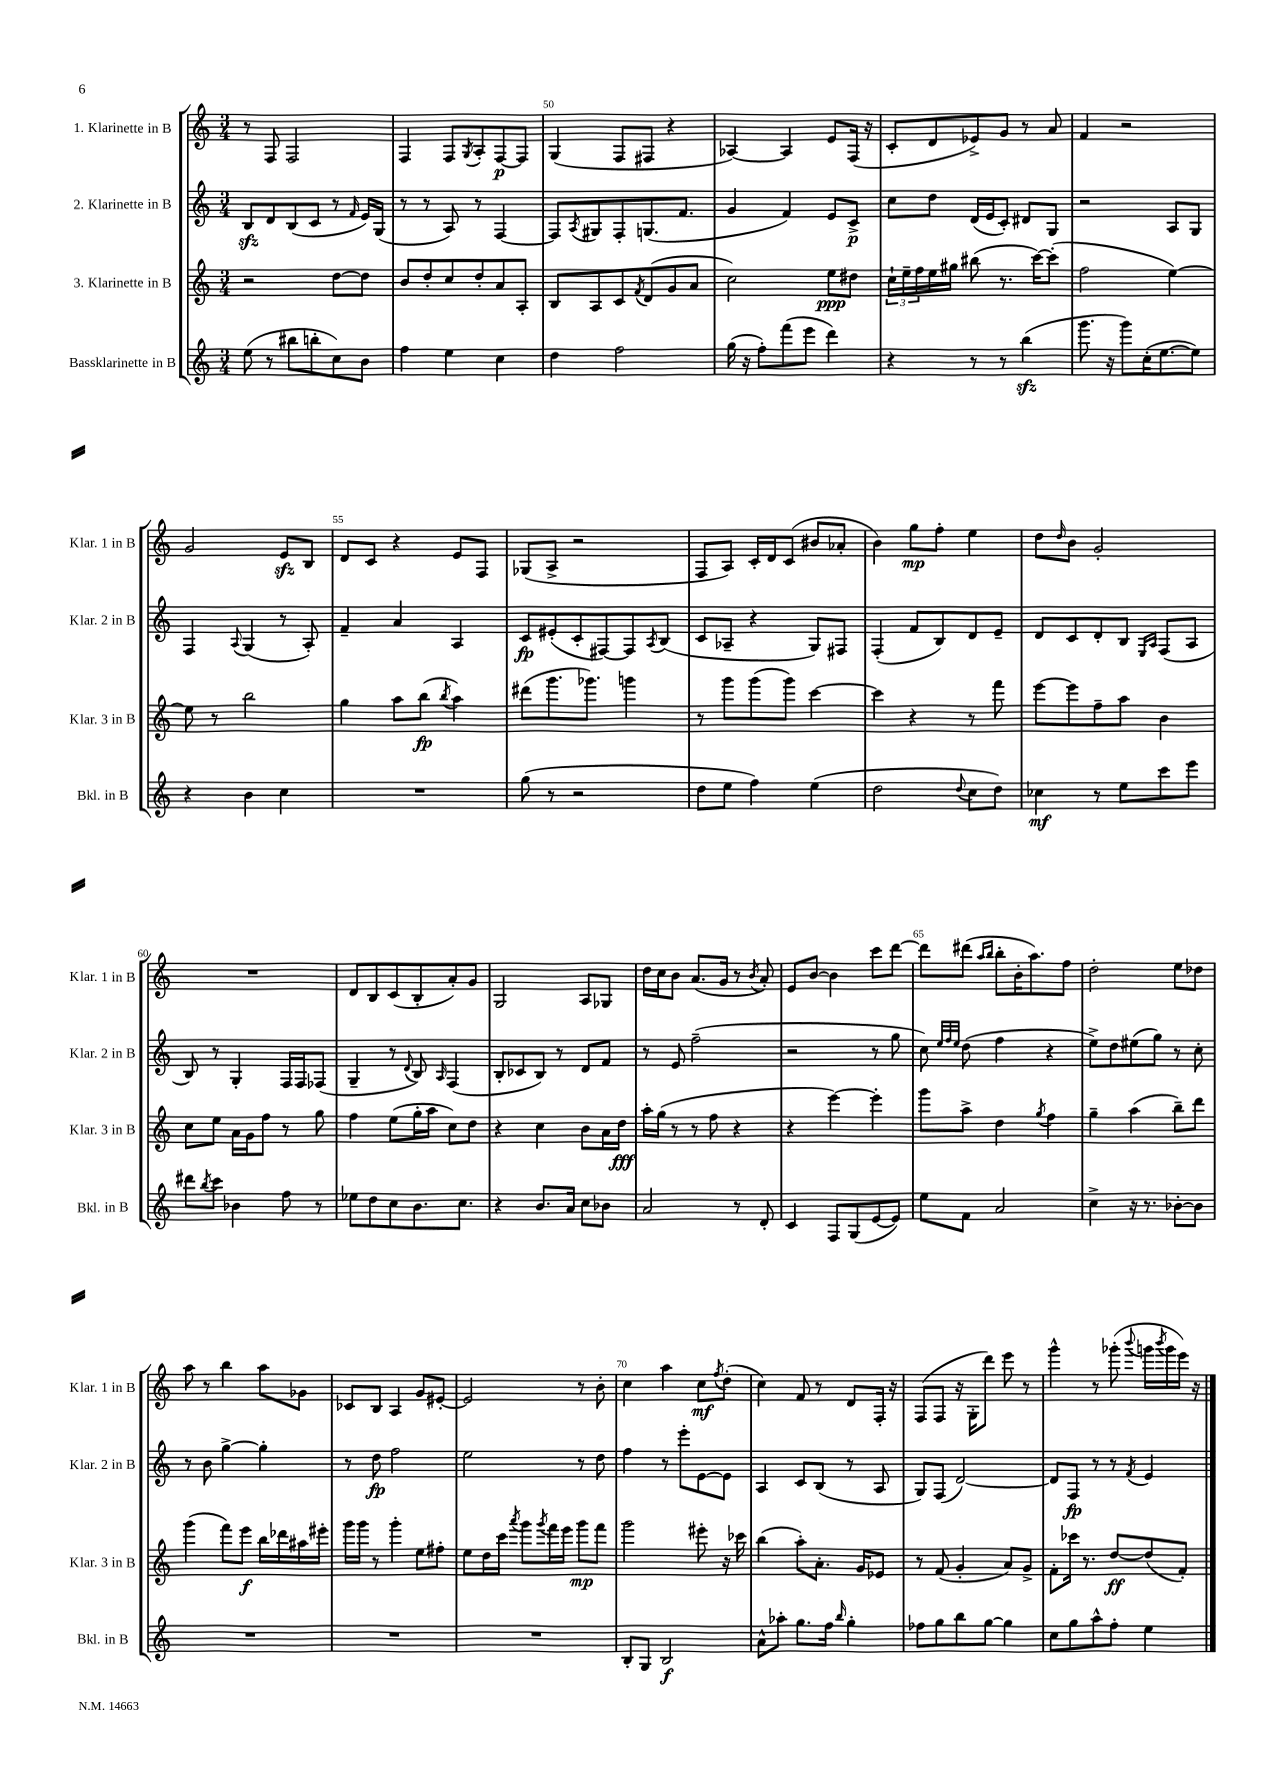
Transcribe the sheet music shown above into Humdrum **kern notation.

**kern	**dynam	**kern	**dynam	**kern	**dynam	**kern	**dynam
*part4	*part4	*part3	*part3	*part2	*part2	*part1	*part1
*staff4	*staff4	*staff3	*staff3	*staff2	*staff2	*staff1	*staff1
*I"Bassklarinette in B	*	*I"3. Klarinette in B	*	*I"2. Klarinette in B	*	*I"1. Klarinette in B	*
*I'Bkl. in B	*	*I'Klar. 3 in B	*	*I'Klar. 2 in B	*	*I'Klar. 1 in B	*
*clefG2	*	*clefG2	*	*clefG2	*	*clefG2	*
*k[]	*	*k[]	*	*k[]	*	*k[]	*
*M3/4	*	*M3/4	*	*M3/4	*	*M3/4	*
=48	=48	=48	=48	=48	=48	=48	=48
(8ee\	.	2r	.	8Bzz/L	.	8r	.
8r	.	.	.	8d/	.	8F/	.
8bb#X\L	.	.	.	(8B/	.	2F/	.
8bbn'\	.	.	.	8c/J	.	.	.
8cc\)	.	[8dd\L	.	8r	.	.	.
.	.	.	.	16qqf/	.	.	.
8b\J	.	8dd\J]	.	16e/LL)	.	.	.
.	.	.	.	(16G/JJ	.	.	.
=49	=49	=49	=49	=49	=49	=49	=49
4ff\	.	8b/L	.	8r	.	4F/	.
.	.	8dd'/	.	8r	.	.	.
4ee\	.	8cc/	.	8A/)	.	8F/L	.
.	.	.	.	.	.	8qG/	.
.	.	8dd'/	.	8r	.	8A'/	.
4cc\	.	8a/	.	[4F/	.	[8F/	p
.	.	8A'/J	.	.	.	8F/J]	.
=50	=50	=50	=50	=50	=50	=50	=50
4dd\	.	8B/L	.	8F/L]	.	(4G/	.
.	.	.	.	8qA/	.	.	.
.	.	8A/	.	8G#X/	.	.	.
2ff\	.	8c/	.	8F'/	.	8F/L	.
.	.	8qf/	.	.	.	.	.
.	.	(8d/	.	(8.Gn/	.	8F#X/J	.
.	.	8g/	.	.	.	4r	.
.	.	.	.	8.f/J	.	.	.
.	.	8a/J	.	.	.	.	.
=51	=51	=51	=51	=51	=51	=51	=51
(16gg\	.	2cc\)	.	4g/	.	[4A-X/)	.
16r	.	.	.	.	.	.	.
8ff'\L)	.	.	.	.	.	.	.
(8fff\	.	.	.	4f/)	.	4A-/]	.
8eee\J	.	.	.	.	.	.	.
4ddd\)	.	8ee\L	ppp	8e/L	.	8e/L	.
.	.	8dd#X\J	.	8c^/J	p	(16F/Jk	.
.	.	.	.	.	.	16r	.
=52	=52	=52	=52	=52	=52	=52	=52
4r	.	24cc`\LL	.	8cc\L	.	8c'/L	.
.	.	24ee~\	.	.	.	.	.
.	.	24ff\	.	.	.	.	.
.	.	16ee\	.	8dd\J	.	8d/	.
.	.	16gg#X\JJ	.	.	.	.	.
8r	.	(8bb#X\	.	(16d/LL	.	8e-X^/)	.
.	.	.	.	16e/J	.	.	.
8r	.	8.r	.	8c'/J)	.	8g/J	.
(4bbzz\	.	.	.	8d#X/L	.	8r	.
.	.	[16ccc\KL)	.	.	.	.	.
.	.	(8ccc'\J]	.	8G/J	.	8a/	.
=53	=53	=53	=53	=53	=53	=53	=53
8.ggg\	.	2ff\	.	2r	.	4f/	.
16r	.	.	.	.	.	.	.
8ggg\L)	.	.	.	.	.	2r	.
(16cc'\K	.	.	.	.	.	.	.
[8.ee\	.	.	.	.	.	.	.
.	.	[4ee\)	.	8A/L	.	.	.
8ee\J])	.	.	.	8G/J	.	.	.
!!LO:LB:g=z
=54	=54	=54	=54	=54	=54	=54	=54
4r	.	8ee\]	.	4F/	.	2g/	.
.	.	8r	.	.	.	.	.
.	.	.	.	8qqA/	.	.	.
4b\	.	2bb\	.	(4G/	.	.	.
4cc\	.	.	.	8r	.	8ezz/L	.
.	.	.	.	8A'/)	.	8B/J	.
=55	=55	=55	=55	=55	=55	=55	=55
2.r	.	4gg\	.	4f~/	.	8d/L	.
.	.	.	.	.	.	8c/J	.
.	.	8aa\L	.	4a/	.	4r	.
.	.	(8bb\J	fp	.	.	.	.
.	.	8qbb/	.	.	.	.	.
.	.	4aa\)	.	4A/	.	8e/L	.
.	.	.	.	.	.	8F/J	.
=56	=56	=56	=56	=56	=56	=56	=56
(8gg\	.	(8ddd#X\L	.	8c/L	fp	(8G-X/L	.
8r	.	8.ggg\	.	(8e#X'/	.	8A^/J	.
2r	.	.	.	8c'/	.	2r	.
.	.	8.ggg-X\J)	.	.	.	.	.
.	.	.	.	[8F#X/)	.	.	.
.	.	4gggn\	.	8F#/]	.	.	.
.	.	.	.	8qA/	.	.	.
.	.	.	.	(8B/J	.	.	.
=57	=57	=57	=57	=57	=57	=57	=57
8dd\L	.	8r	.	8c/L	.	8F/L	.
8ee\J	.	8ggg\L	.	8A-X~/J	.	8A/J)	.
4ff\)	.	(8ggg\	.	4r	.	16c'/LL	.
.	.	.	.	.	.	16d/J	.
.	.	8ggg\J)	.	.	.	(8c/J	.
(4ee\	.	[4ccc\	.	8G/L)	.	8b#X/L	.
.	.	.	.	8F#X/J	.	8a-X'/J	.
=58	=58	=58	=58	=58	=58	=58	=58
2dd\	.	4ccc\]	.	(4F'/	.	4b\)	.
.	.	4r	.	8f/L	.	8gg\L	mp
.	.	.	.	8B/)	.	8ff'\J	.
8qqdd/	.	.	.	.	.	.	.
8cc\L	.	8r	.	8d/	.	4ee\	.
8dd\J)	.	8fff\	.	8e~/J	.	.	.
=59	=59	=59	=59	=59	=59	=59	=59
4cc-X\	mf	[8eee\L	.	8d/L	.	8dd\L	.
.	.	.	.	.	.	16qqdd/	.
.	.	8eee\]	.	8c/	.	8b\J	.
8r	.	8ff~\	.	8d'/	.	2g'/	.
8ee\L	.	8aa\J	.	8B/J	.	.	.
.	.	.	.	16qqE/LL	.	.	.
.	.	.	.	16qqA/JJ	.	.	.
8ccc\	.	4b\	.	(8F/L	.	.	.
8eee\J	.	.	.	8A/J	.	.	.
!!LO:LB:g=z
=60	=60	=60	=60	=60	=60	=60	=60
8ddd#X\L	.	8cc\L	.	8B/)	.	2.r	.
8qbb/	.	.	.	.	.	.	.
8ccc\J	.	8ee\J	.	8r	.	.	.
4b-X\	.	16a\LL	.	4G'/	.	.	.
.	.	16g\J	.	.	.	.	.
.	.	8ff\J	.	.	.	.	.
8ff\	.	8r	.	16F/LL	.	.	.
.	.	.	.	16F/J	.	.	.
8r	.	8gg\	.	(8F-X/J	.	.	.
=61	=61	=61	=61	=61	=61	=61	=61
8ee-X\L	.	4ff\	.	4G~/	.	8d/L	.
8dd\	.	.	.	.	.	8B/	.
8cc\	.	(8ee\L	.	8r	.	(8c/	.
.	.	.	.	8qqd/	.	.	.
8.b\	.	16gg'\L	.	8B/)	.	8B'/	.
.	.	16aa\JJ	.	.	.	.	.
.	.	.	.	16qqA/	.	.	.
.	.	8cc\L)	.	(4F/	.	8a'/)	.
8.cc\J	.	.	.	.	.	.	.
.	.	8dd\J	.	.	.	8g/J	.
=62	=62	=62	=62	=62	=62	=62	=62
4r	.	4r	.	8B'/L	.	2G/	.
.	.	.	.	8c-X/	.	.	.
8.b/L	.	4cc\	.	8B/J)	.	.	.
.	.	.	.	8r	.	.	.
16a/Jk	.	.	.	.	.	.	.
8cc\L	.	8b\L	.	8d/L	.	8A/L	.
8b-X\J	.	16a\L	.	8f/J	.	8G-X/J	.
.	.	16dd\JJ	fff	.	.	.	.
=63	=63	=63	=63	=63	=63	=63	=63
2a/	.	16aa'\LL	.	8r	.	16dd\LL	.
.	.	(16gg\JJ	.	.	.	16cc\J	.
.	.	8r	.	8e/	.	8b\J	.
.	.	8r	.	(2ff~\	.	(8.a/L	.
.	.	8ff\	.	.	.	.	.
.	.	.	.	.	.	16g/Jk	.
8r	.	4r	.	.	.	8r	.
.	.	.	.	.	.	8qb/	.
8d'/	.	.	.	.	.	8a'/)	.
=64	=64	=64	=64	=64	=64	=64	=64
4c/	.	4r	.	2r	.	8e/L	.
.	.	.	.	.	.	[8b/J	.
8F/L	.	[4eee\)	.	.	.	4b\]	.
(8G/	.	.	.	.	.	.	.
[8e/	.	4eee'\]	.	8r	.	8ccc\L	.
8e/J])	.	.	.	8gg\	.	[8ddd\J	.
=65	=65	=65	=65	=65	=65	=65	=65
8ee\L	.	8ggg\L	.	8cc\)	.	8ddd\L]	.
.	.	.	.	32qqee/LLL	.	.	.
.	.	.	.	32qqff/	.	.	.
.	.	.	.	32qqee/JJJ	.	.	.
8f\J	.	8aa^\J	.	(8dd\	.	(8ddd#X\J	.
.	.	.	.	.	.	16qqaa/LL	.
.	.	.	.	.	.	16qqbb/JJ	.
2a/	.	4dd\	.	4ff\	.	8bb'\L	.
.	.	.	.	.	.	16b'\K	.
.	.	.	.	.	.	8.aa\)	.
.	.	8qgg/	.	.	.	.	.
.	.	4ff\	.	4r	.	.	.
.	.	.	.	.	.	8ff\J	.
=66	=66	=66	=66	=66	=66	=66	=66
4cc^\	.	4gg~\	.	8ee^\L)	.	2dd'\	.
.	.	.	.	8dd\	.	.	.
16r	.	(4aa\	.	(8ee#X\	.	.	.
8.r	.	.	.	.	.	.	.
.	.	.	.	8gg\J)	.	.	.
[8b-X'\L	.	8bb~\L)	.	8r	.	8ee\L	.
8b-\J]	.	8ddd\J	.	8cc'\	.	8dd-X\J	.
!!LO:LB:g=z
=67	=67	=67	=67	=67	=67	=67	=67
2.r	.	(4ggg\	.	8r	.	8aa\	.
.	.	.	.	8b\	.	8r	.
.	.	8fff\L)	.	[4gg^\	.	4bb\	.
.	.	8eee\J	f	.	.	.	.
.	.	16bb\LL	.	4gg'\]	.	8aa\L	.
.	.	16ddd-X\	.	.	.	.	.
.	.	16aa#X\	.	.	.	8g-X\J	.
.	.	16eee#X'\JJ	.	.	.	.	.
=68	=68	=68	=68	=68	=68	=68	=68
2.r	.	16ggg\LL	.	8r	.	8c-X/L	.
.	.	16ggg\JJ	.	.	.	.	.
.	.	8r	.	8dd\	fp	8B/J	.
.	.	4ggg'\	.	2ff\	.	4A/	.
.	.	8ee\L	.	.	.	8g/L	.
.	.	8ff#X'\J	.	.	.	[8e#X'/J	.
=69	=69	=69	=69	=69	=69	=69	=69
2.r	.	8ee\L	.	2ee\	.	2e#/]	.
.	.	16dd\L	.	.	.	.	.
.	.	16ccc\JJ	.	.	.	.	.
.	.	8qaaa/	.	.	.	.	.
.	.	8ggg\L	.	.	.	.	.
.	.	8qggg/	.	.	.	.	.
.	.	16fff\L	.	.	.	.	.
.	.	16eee\JJ	.	.	.	.	.
.	.	8ggg\L	mp	8r	.	8r	.
.	.	8fff\J	.	8dd\	.	8b'\	.
=70	=70	=70	=70	=70	=70	=70	=70
8B'/L	.	2ggg\	.	4ff\	.	4cc\	.
8G/J	.	.	.	.	.	.	.
2B/	f	.	.	8r	.	4aa\	.
.	.	.	.	8eee'\L	.	.	.
.	.	8eee#X'\	.	[8e\	.	8cc\L	mf
.	.	.	.	.	.	8qff/	.
.	.	16r	.	8e\J]	.	(8dd'\J	.
.	.	16ccc-X\	.	.	.	.	.
=71	=71	=71	=71	=71	=71	=71	=71
8a^^\L	.	(4bb\	.	4A/	.	4cc\)	.
8aa-X'\J	.	.	.	.	.	.	.
8.gg\L	.	8aa'\L)	.	8c/L	.	8f/	.
.	.	8.a'\J	.	(8B/J	.	8r	.
16ff\Jk	.	.	.	.	.	.	.
16qqbb/	.	.	.	.	.	.	.
4gg'\	.	.	.	8r	.	8d/L	.
.	.	16g/KL	.	.	.	.	.
.	.	8e-X/J	.	8A/	.	16F'/Jk	.
.	.	.	.	.	.	16r	.
=72	=72	=72	=72	=72	=72	=72	=72
8ff-X\L	.	8r	.	8G/L)	.	(8F/L	.
8gg\	.	(8f/	.	(8F/J	.	8F/J	.
8bb\	.	4g'/	.	[2d/)	.	16r	.
.	.	.	.	.	.	16G'\KL	.
[8gg\J	.	.	.	.	.	8ddd\J)	.
4gg\]	.	8a/L)	.	.	.	8eee\	.
.	.	8g^/J	.	.	.	8r	.
=73	=73	=73	=73	=73	=73	=73	=73
8cc\L	.	8f'\L	.	8d/L]	.	4ggg^^\	.
8gg\	.	16ccc-X\Jk	.	8F/J	fp	.	.
.	.	8.r	.	.	.	.	.
8aa^^\	.	.	.	8r	.	8r	.
8ff'\J	.	[8dd/L	ff	8r	.	(8ggg-X'\	.
.	.	.	.	8qf/	.	8qqbbb/	.
4ee\	.	(8dd/]	.	4e/	.	16gggn\LL	.
.	.	.	.	.	.	8qbbb/	.
.	.	.	.	.	.	16ggg\	.
.	.	8f'/J)	.	.	.	16eee\JJ)	.
.	.	.	.	.	.	16r	.
==	==	==	==	==	==	==	==
*-	*-	*-	*-	*-	*-	*-	*-
